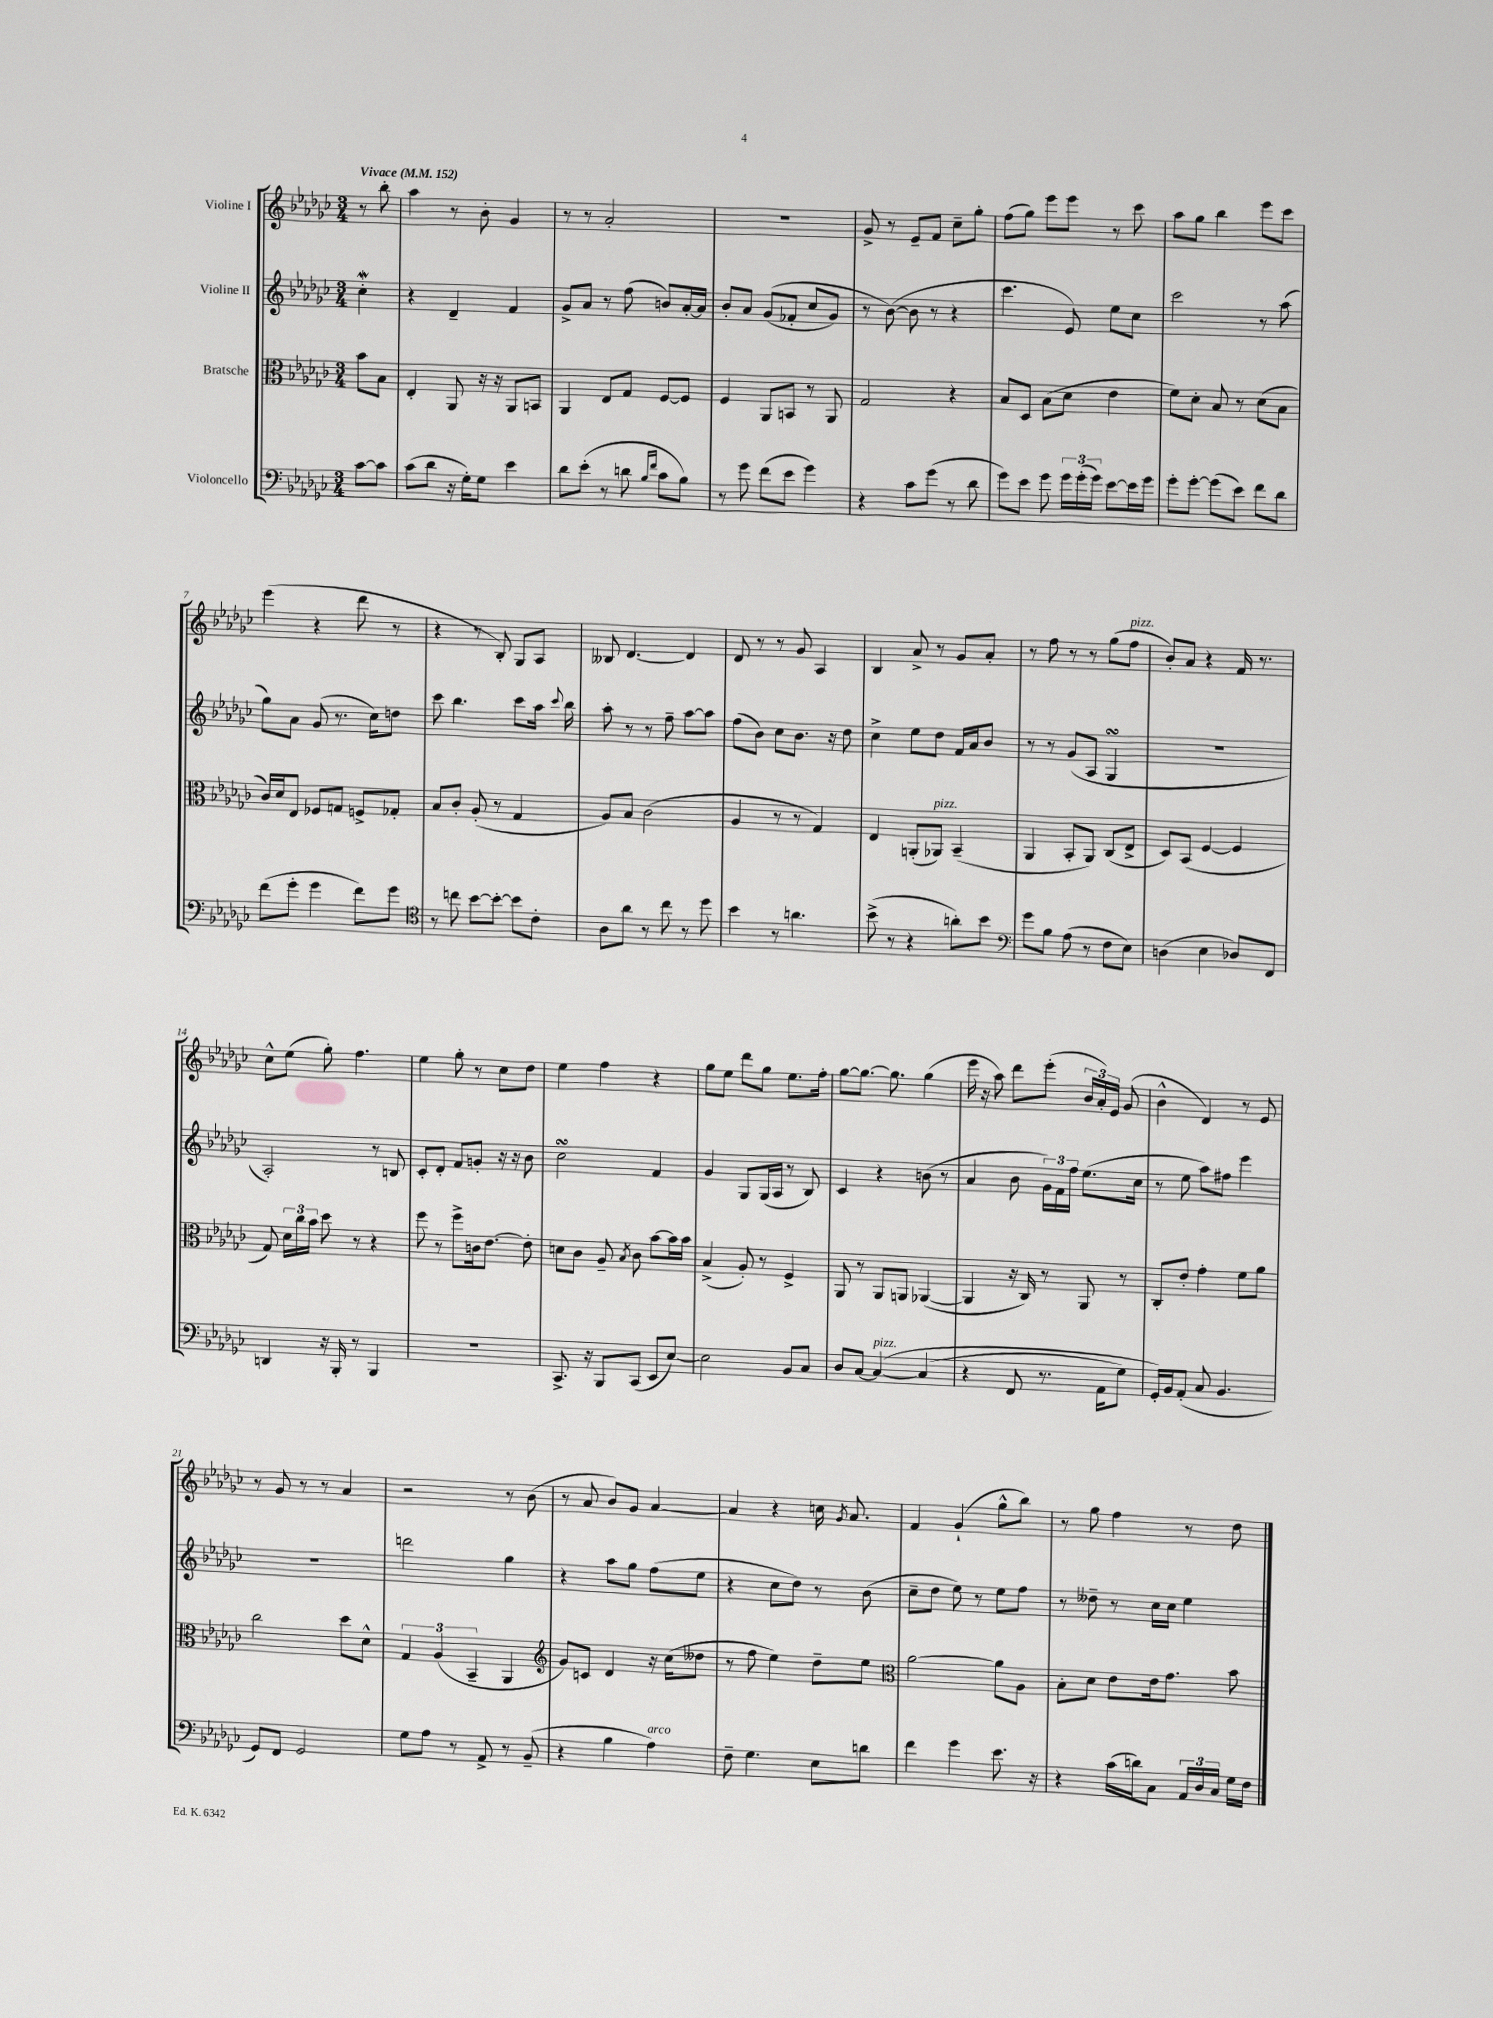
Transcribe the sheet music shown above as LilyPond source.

<<
\new StaffGroup <<
\new Staff = "s0" \with { instrumentName = "Violine I" } {
    \clef treble \key ges \major \numericTimeSignature \time 3/4 \partial 4 \tempo "Vivace" 4 = 152
    \autoBeamOff r8 bes''8-. |
    aes''4 r8 bes'8-. ges'4 |
    r8 r8 aes'2-. |
    R2. |
    ges'8-> r8 ees'8[-- f'8] ces''8[-- ges''8]-. |
    f''8[( ges''8]) ees'''8[ ees'''8] r8 ces'''8 |
    aes''8[ ges''8] bes''4 ees'''8[ ces'''8] |
    ees'''4( r4 des'''8 r8 |
    r4 r8 bes8-.) ges8[ aes8] |
    beses8 des'4.~ des'4 |
    des'8 r8 r8 ges'8 aes4 |
    bes4 aes'8-> r8 ges'8[ aes'8]-. |
    r8 f''8 r8 r8 ges''8[( f''8]^\markup { \italic "pizz." } |
    bes'8[-.) aes'8] r4 f'16 r8. |
    ces''8[-^ ees''8]( ges''8-.) f''4. |
    ees''4 ges''8-. r8 ces''8[ des''8] |
    ees''4 f''4 r4 |
    ges''8[ ees''8] des'''8[ ges''8] ees''8.[ f''16]-. |
    ges''8[~ ges''8.]~ ges''8. ges''4( |
    ees'''16 r16 aes''8) des'''8[ ees'''8]-.( \tuplet 3/2 { bes'16[ aes'16-.) ees'16] } ges'8( |
    bes'4-^ des'4) r8 ees'8 |
    r8 ges'8 r8 r8 aes'4 |
    r2 r8 bes'8( |
    r8 aes'8 bes'8[) ges'8] aes'4~ |
    aes'4 r4 c''16 \acciaccatura { ges'8 } aes'8. |
    f'4 ges'4-!( ges''8[-^ bes''8]) |
    r8 ges''8 f''4 r8 des''8 \bar "|." |
}
\new Staff = "s1" \with { instrumentName = "Violine II" } {
    \clef treble \key ges \major \numericTimeSignature \time 3/4 \partial 4
    \autoBeamOff ces''4-.\mordent |
    r4 des'4-- f'4 |
    ges'8[-> aes'8] r8 f''8( b'8[) aes'16~-. aes'16] |
    bes'8[-. aes'8] ges'8[(\( fes'8]-. ces''8[ ges'8]) |
    r8 bes'8~(\) bes'8 r8 r4 |
    ces'''4. ees'8) ees''8[ ces''8] |
    ces'''2 r8 aes''8( |
    ges''8[) aes'8] ges'8( r8. ces''16[) d''8] |
    ces'''8 bes''4. ces'''8[ aes''16] \appoggiatura { ces'''8 } bes''16 |
    aes''8-. r8 r8 f''8-- aes''8[~ aes''8] |
    f''8[( bes'8]) ces''8[ bes'8.] r16 des''8 |
    ces''4-> ees''8[ des''8] f'16[ aes'16 bes'8] |
    r8 r8 ges'8[( aes8] ges4\turn |
    R2. |
    aes2-.) r8 b8 |
    ces'8[-. des'8]-. f'8[ g'8]-. r16 r16 bes'8 |
    ces''2\turn f'4 |
    ges'4 ges8[ ges16( aes16] r8 bes8) |
    ces'4 r4 b'8( r8 |
    aes'4 bes'8 \tuplet 3/2 { ges'16[) f'16 f''16] } ees''8.[( ces''16] |
    r8 ees''8 aes''8[) fis''8] ees'''4 |
    R2. |
    d'''2 ges''4 |
    r4 aes''8[ ges''8] f''8[( ees''8] |
    r4 ces''8[ des''8]) r8 bes'8( |
    ces''8[-- des''8] ees''8) r8 ees''8[ f''8] |
    r8 deses''8-- r8 ces''16[ ces''16] ees''4 \bar "|." |
}
\new Staff = "s2" \with { instrumentName = "Bratsche" } {
    \clef alto \key ges \major \numericTimeSignature \time 3/4 \partial 4
    \autoBeamOff bes'8[ bes8] |
    ees4-. aes,8 r16 r16 aes,8[ b,8] |
    aes,4 ees8[ ges8] f8[~ f8] |
    f4 aes,8[ b,8] r8 aes,8 |
    ges2 r4 |
    bes8[ des8] bes8[( des'8] ees'4 |
    f'8[) des'8]-. bes8 r8 des'8[( bes8] |
    ces'16[) des'16 ees8] fes8[ g8] f8[-> ges8]-. |
    bes8[ ces'8]-. aes8-.( r8 ges4 |
    aes8[) bes8] ces'2( |
    aes4 r8 r8 ges4) |
    ees4 a,8[-.( aes,8]^\markup { \italic "pizz." }) bes,4--( |
    aes,4 bes,8[-. aes,8]) ces8[( ees8]-> |
    des8[) bes,8]( f4~ f4 |
    ges8) \tuplet 3/2 { des'16[ ces''16 bes'16] } des''8 r8 r4 |
    f''8 r8 f''8[-> c'16 ees'8.]~ ees'8-. |
    d'8[ ces'8] aes8-- \acciaccatura { bes8 } ces'8 bes'8[~ bes'16 bes'16] |
    bes4->( aes8-.) r8 f4-> |
    aes,8 r8 aes,8[ a,8] aes,4~( |
    aes,4 r16 ces16) r8 aes,8 r8 |
    ces8[-. ees'8]-. ges'4-. f'8[ aes'8] |
    ces''2 des''8[ des'8]-^ |
    \tuplet 3/2 { ges4 aes4( bes,4-- } aes,4 |
    \clef treble ges'8[) c'8] des'4 r16 ces''16[( deses''8] |
    r8 f''8 ees''4) des''8[-- ees''8] |
    \clef alto aes'2~ aes'8[ aes8] |
    bes8[-. des'8] ees'8[ ees'16 ges'8.] bes'8 \bar "|." |
}
\new Staff = "s3" \with { instrumentName = "Violoncello" } {
    \clef bass \key ges \major \numericTimeSignature \time 3/4 \partial 4
    \autoBeamOff ces'8[~ ces'8] |
    ces'8[( des'8] r16 ges16[-.) ges8] ees'4 |
    des'8[ ees'8]-.( r8 d'8 \grace { bes16[ f'16] } ces'8[ bes8]) |
    r8 ges'8 f'8[( ees'8] ges'4) |
    r4 ces'8[ ges'8]( r8 des'8 |
    ges'8[) ees'8] ges'8 \tuplet 3/2 { ges'16[ ges'16-.( ges'16]) } ees'8[~ ees'16 ges'16] |
    ges'8[-. ges'8]~-. ges'8[( ees'8]) f'8[ des'8] |
    f'8[( ges'8]-. ges'4 f'8[) ges'8] |
    \clef tenor r8 c''8 bes'8[~ bes'8]~-. bes'8[ ces'8]-. |
    aes8[ aes'8] r8 ces''8 r8 des''8 |
    bes'4 r8 a'4. |
    bes'8->( r8 r4 a'8[-.) bes'8] |
    \clef bass ges'8[ bes8] aes8( r8 f8[ ees8]) |
    d4( ees4 des8[) f,8] |
    d,4 r16 bes,,16-. r8 bes,,4 |
    R2. |
    ces,8.-> r16 bes,,8[ ces,8]( ees,8[ ees8]~) |
    ees2 bes,8[ ces8] |
    des8[ ces8]~ ces4~^\markup { \italic "pizz." }\( ces4( |
    r4 f,8 r8. aes,16[ ges8]) |
    ges,16[-.\) bes,16 aes,8]-.( ces8 bes,4. |
    ges,8[) f,8] ges,2 |
    ges8[ aes8] r8 aes,8-> r8 bes,8--( |
    r4 bes4 aes4^\markup { \italic "arco" }) |
    f8-- ges4. ees8[ d'8] |
    f'4 ges'4 ees'8. r16 |
    r4 ces'16[( d'16) ces8] \tuplet 3/2 { aes,16[ des16 ces16] } ges16[ f16] \bar "|." |
}
>>
>>
